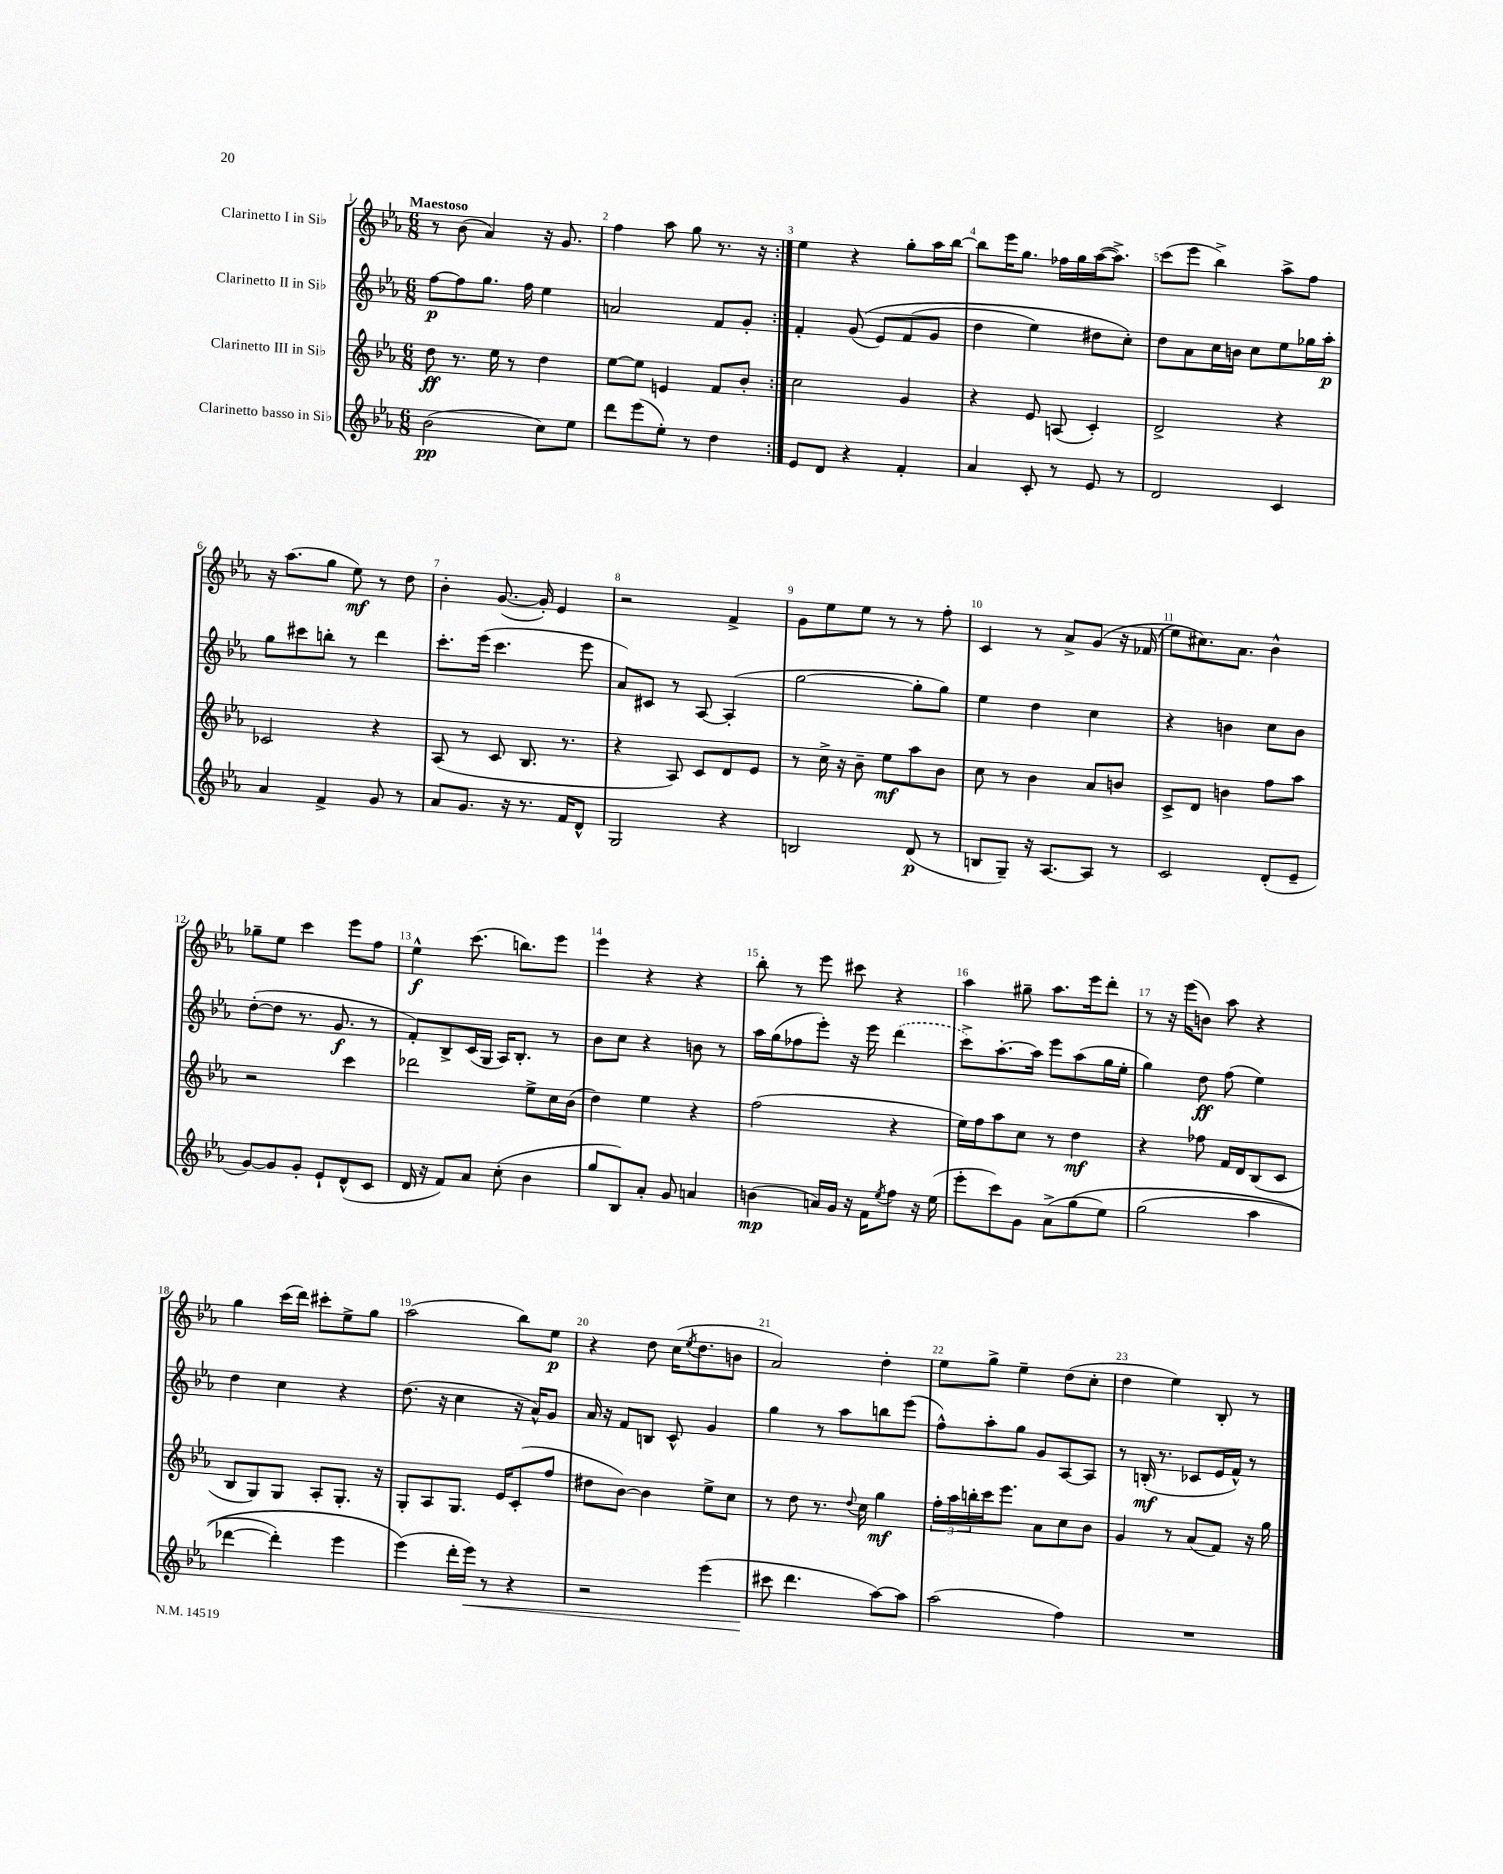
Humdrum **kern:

**kern	**kern	**kern	**kern
*staff4	*staff3	*staff2	*staff1
*clefG2	*clefG2	*clefG2	*clefG2
*k[b-e-a-]	*k[b-e-a-]	*k[b-e-a-]	*k[b-e-a-]
*M6/8	*M6/8	*M6/8	*M6/8
(2b-	8dd	[8ff	8r
.	8.r	8ff]	(8b-
.	.	8.gg	4a-)
.	16ee-	.	.
.	8r	.	.
.	.	16ff	.
8cc)	4dd	4ee-	16r
.	.	.	8.g
8ee-	.	.	.
=	=	=	=
8ddd	[8ee-	2a	4ff
(8eee-	8ee-]	.	.
8ee-')	4e	.	8aa-
8r	.	.	8gg
4dd	8f	8f	8.r
.	8b-'	8g'	.
.	.	.	16r
=:|!	=:|!	=:|!	=:|!
8e-	2cc	4f'	4ee-
8d	.	.	.
4r	.	&((8g	4r
.	.	8e-)	.
4f'	4g	(8f	8gg'
.	.	8g	16aa-
.	.	.	[16bb-
=	=	=	=
4a-	4r	4dd	8bb-]
.	.	.	16eee-
.	.	.	8.gg
8c'	8e-	4ee-)	.
8r	(8A	.	16ff-
.	.	.	16gg
8e-	4c')	8dd#	([16aa-
.	.	.	8.aa-^])
8r	.	8cc'&)	.
=	=	=	=
2d	2d^	8dd	(8ccc
.	.	8a-	8eee-
.	.	16cc	4bb-^)
.	.	16b	.
.	.	8cc	.
4c	4r	8ee-	8aa-^
.	.	16gg-	8ff
.	.	16aa-'	.
=	=	=	=
4a-	2c-	8gg	16r
.	.	.	(8.aa-
.	.	8ccc#	.
4f^	.	8bb'	8gg
.	.	8r	8ee-)
8g	4r	4ddd	8r
8r	.	.	8dd
=	=	=	=
8a-	(8A-	8.ccc'	4b-'
8.g	8r	.	.
.	.	(16eee-	.
.	8c	4.ccc	([8.g
16r	.	.	.
8.r	8.B-	.	.
.	.	.	16g'])
.	.	.	4e-
16f	8.r	.	.
8d^^	.	8eee-	.
=	=	=	=
2G	4r	8a-)	2r
.	.	8c#	.
.	8A-)	8r	.
.	8c	[8A-	.
4r	8d	(4A-']	4f^
.	8e-	.	.
=	=	=	=
2B	8r	[2gg	8g
.	16cc^	.	8ee-
.	16r	.	.
.	8b-~	.	8ee-
.	8ee-	.	8r
(8d	8aa-	8gg']	8r
8r	8b-	8gg)	8ff'
=	=	=	=
8B	8cc	4ee-	4c
8G~)	8r	.	.
16r	4b-	4dd	8r
[8.A-	.	.	.
.	.	.	8a-^
8A-]	8a-	4cc	&(8g
8r	8b	.	16r
.	.	.	(16f-
=	=	=	=
2c	8c^	4r	8ee-)
.	8d	.	8.cc#&)
.	4b	4b	.
.	.	.	8.a-
(8d'	8ff	8cc	4b-^^
8e-~	8aa-	8b	.
=	=	=	=
[8g)	2r	([8dd'	8gg-~
8g]	.	8dd]	8ee-
8g'	.	8.r	4ccc
8e-`	.	.	.
.	.	8.g	.
(8d^^	4ccc	.	8eee-
8c	.	8r	8ff
=	=	=	=
16d	2ddd-	8f')	4ee-^^
16r	.	.	.
8f)	.	8B-^	.
8a-	.	(16c	(8.ccc
.	.	16G	.
(8cc'	.	16A-)	.
.	.	8.B-'	8.bb)
4b-	8ee-^	.	.
.	16cc	8r	8eee-
.	(16b-	.	.
=	=	=	=
8gg	4dd)	8b-	4eee-
8B-)	.	8cc	.
8a-'	4ee-	4r	4r
8g	.	.	.
4a	4r	8b	4r
.	.	8r	.
=	=	=	=
(4b	(2ff	16aa-	8bb-'
.	.	(16gg	.
.	.	8ff-	8r
16a)	.	8eee-')	8eee-
16g	.	.	.
16r	.	16r	8ccc#
16f	.	16eee-	.
8qee-	.	.	.
8ff	4r	(4ddd	4r
16r	.	.	.
(16ee-	.	.	.
=	=	=	=
8eee-'	16ee-)	8ccc^)	4aa-
.	16ff	.	.
8ccc)	8aa-	[8.aa-'	.
8g	8cc	.	8gg#~
.	.	16aa-]	.
(8a-^	8r	8eee-	8.aa-
&(8gg	4dd	(8aa-	.
.	.	.	16eee-
8ee-)	.	16gg	8ddd'
.	.	16ee-'	.
=	=	=	=
(2gg	4r	4gg)	8r
.	.	.	16r
.	.	.	(16eee-
.	8ff-	8dd	8b)
.	16f	(8ff	8aa-
.	16d	.	.
4aa-	(8B-	4ee-)	4r
.	8c	.	.
=	=	=	=
[4ddd-	8B-	4dd	4gg
.	8G)	.	.
4ddd-'])	8G	4cc	(16ccc
.	.	.	16ddd)
.	8A-'	.	8ccc#'
4eee-	8.G'	4r	8ee-^
.	.	.	8gg
.	16r	.	.
=	=	=	=
(4eee-&)	8G'	(8.dd	(2aa-
.	8A-	.	.
.	.	16r	.
16ddd'	8.G	4cc	.
16eee-)	.	.	.
8r	.	.	.
.	16e-	.	.
4r	(8c'	16r	8bb-)
.	.	16a-^^)	.
.	8ff	8g	8ee-
=	=	=	=
2r	8dd#	16a-	4r
.	.	16r	.
.	[8b-)	8f	.
.	4b-]	8B	8dd
.	.	8c^^	(16cc
.	.	.	8qee-
.	.	.	8.dd
(4eee-	8ee-^	4g	.
.	8cc	.	8b
=	=	=	=
8ccc#	8r	4gg	2a-)
4.ddd	8dd	.	.
.	8.r	8r	.
.	.	8aa-	.
.	8qqdd	.	.
.	16cc	.	.
[8aa-)	4gg	8bb	4dd'
8aa-]	.	(8eee-	.
=	=	=	=
(2aa-	24ff'	8ff^^)	8ee-
.	24aa-	.	.
.	24bb'	.	.
.	16ccc	8aa-'	8gg^
.	8.eee-	.	.
.	.	8gg	4ee-~
.	8a-	8g	.
4ff)	8cc	[8A-	(8dd
.	8b-	8A-]	8cc'
=	=	=	=
2.r	4g	8r	4dd
.	.	(16B'	.
.	.	8.r	.
.	8r	.	4ee-)
.	(8a-	8c-	.
.	8f)	16e-	8B-'
.	.	16f^^)	.
.	16r	8r	8r
.	16gg	.	.
==	==	==	==
*-	*-	*-	*-
